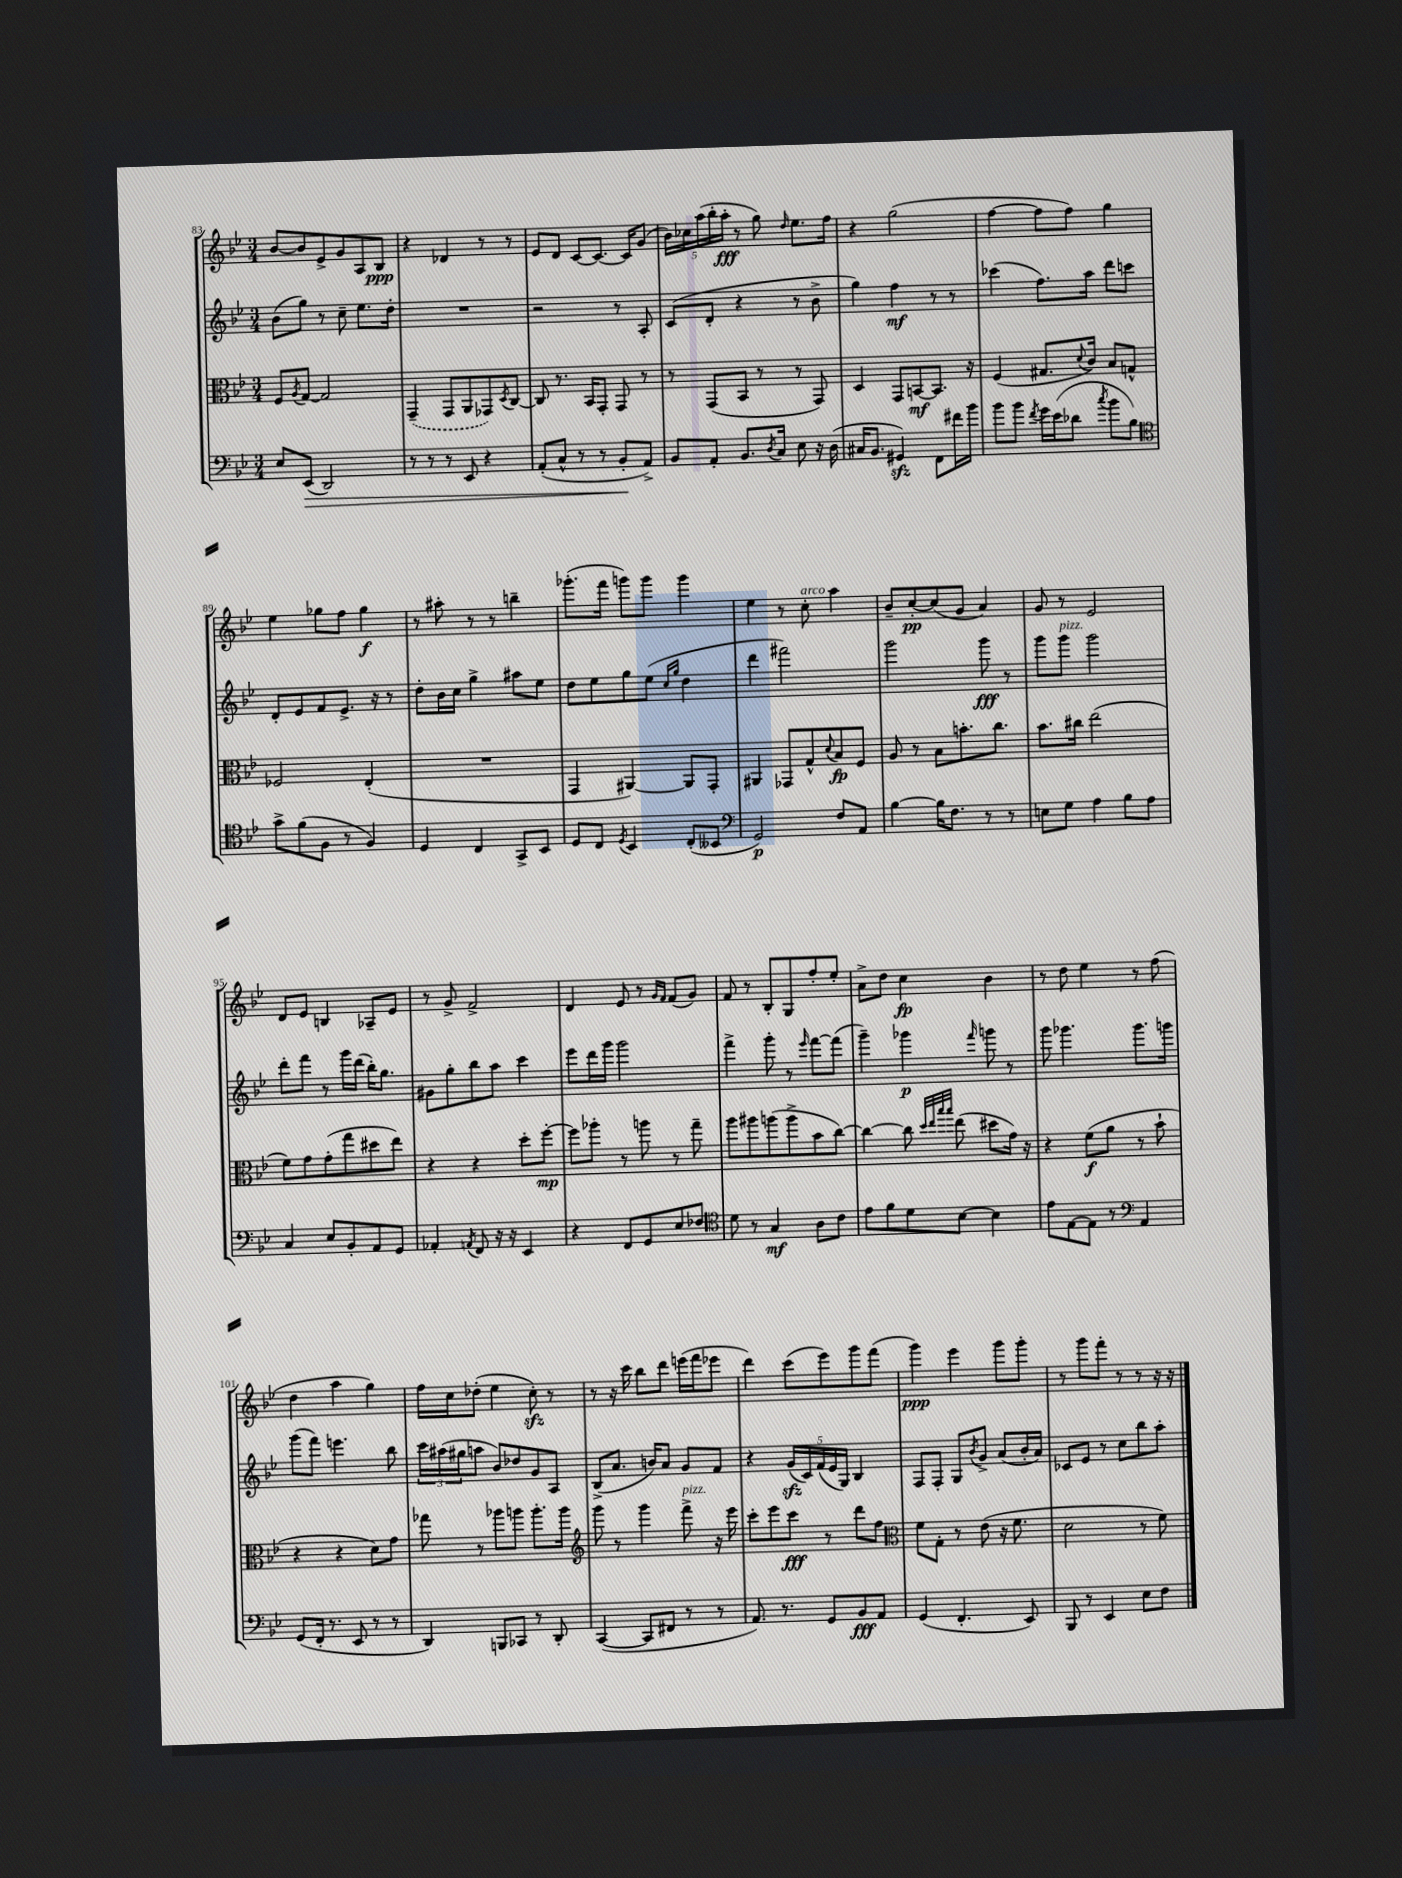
<<
\new StaffGroup <<
\new Staff = "s0" {
    \clef treble \key bes \major \numericTimeSignature \time 3/4
    bes'8~ bes'8 ees'8-> g'8 a8 bes8\ppp |
    r4 des'4 r8 r8 |
    ees'8 d'8 c'8~ c'8.~ c'16 g'8( |
    \tuplet 5/4 { bes'16) ces''16 a''16( bes''16-. a''16-.\fff } r8 g''8) \grace { d''16 } ees''8. f''16 |
    r4 g''2( |
    f''4~ f''8 f''8) g''4 |
    ees''4 ges''8 f''8 ges''4\f |
    r8 ais''8-. r8 r8 b''4-- |
    ges'''8.-.( f'''16 g'''8) g'''8 g'''4 |
    ees''4 r8 c''8-.^\markup { \italic "arco" } a''4 |
    bes'8-- c''8~-.\pp c''8( g'8 a'4) |
    g'8 r8 ees'2 |
    d'8 ees'8 b4 aes8-- ees'8 |
    r8 g'8-> f'2-> |
    d'4 ees'8 r8 \grace { g'16 f'16 } f'8( g'8) |
    f'8 r8 bes8-. g8 f''8-. ees''8-. |
    a'8-> d''8 c''4\fp bes'4 |
    r8 d''8 ees''4 r8 f''8( |
    d''4 a''4 g''4) |
    f''16 c''16 des''8-.( ees''4 c''8-.\sfz) r8 |
    r8 r16 c'''16 bes''8 d'''8 e'''16( f'''16 ees'''8 |
    d'''4) c'''8( ees'''8) g'''8 f'''8( |
    g'''4\ppp) ees'''4 g'''8 g'''8-. |
    r8 g'''8 f'''8-. r8 r8 r16 r16 \bar "|." |
}
\new Staff = "s1" {
    \clef treble \key bes \major \numericTimeSignature \time 3/4
    bes'8( g''8) r8 c''8-- ees''8. d''16-. |
    R2. |
    r2 r8 a8-. |
    c'8( d'8-. r4 r8 bes'8-> |
    g''4) f''4\mf r8 r8 |
    ces'''4( f''8.) a''16 d'''8 c'''8 |
    d'8-. ees'8 f'8 ees'8.-> r16 r8 |
    d''8-. bes'16 c''16 g''4-> ais''8 ees''8 |
    d''8 ees''8 g''8 ees''8( \grace { c''16 g''16 } d''4 |
    d'''4 fis'''2) |
    g'''2 g'''8\fff r8 |
    g'''8 g'''8^\markup { \italic "pizz." } g'''2 |
    d'''8-. f'''8 r8 g'''16 d'''16( bes''16-.) g''8. |
    gis'8 g''8-. bes''8 a''8 c'''4 |
    ees'''8 d'''16 g'''16 g'''2 |
    f'''4-> g'''8-. r8 \grace { ees'''16 } f'''8~ f'''8( |
    g'''4--) ges'''4\p \grace { f'''16 } g'''8 r8 |
    g'''8 ges'''4. ges'''8. g'''16 |
    g'''8( f'''8) e'''4. bes''8 |
    \tuplet 3/2 { c'''16 ais''16( gis''16 } a''8 bes'8) des''8 g'8 a8 |
    bes8->( a'8. b'16) a'8 g'8 f'8 |
    r4 \tuplet 5/4 { g'16\sfz( c'16) f'16( ees'16 g16) } bes4 |
    f8 f8-. g8 \acciaccatura { bes'8 } g'8-> a'8( bes'16-. a'16) |
    ces'8 ees'8 r8 c''8 bes''8 a''8-. \bar "|." |
}
\new Staff = "s2" {
    \clef alto \key bes \major \numericTimeSignature \time 3/4
    f8 \acciaccatura { a8 } g8~ g2 |
    \once \slurDashed g,4--( g,8 a,8 ges,8) \acciaccatura { d8 } c8~ |
    c8 r8. bes,16 g,8-. g,8 r8 |
    r8 g,8( bes,8 r8 r8 g,8) |
    d4 g,8 b,8~\mf b,8. r16 |
    f4( gis8. \appoggiatura { d'8 } c'16) bes8 g8-^ |
    fes2 ees4-.( |
    R2. |
    g,4 ais,4~) ais,8 g,8-. |
    ais,4 ges,8 g8-^ \appoggiatura { d'8 } bes8\fp f8 |
    a8 r8 bes8 b'8.-. c''8. |
    bes'8. cis''16 ees''2( |
    f'8) g'8 g'8-.( g''8 dis''8 ees''8) |
    r4 r4 d''8-. f''8~-.\mp |
    f''8 aes''8-. r8 a''8 r8 g''8-- |
    a''8 ais''8 a''8( a''8-> bes'8 c''8~) |
    c''4~ c''8 \grace { d''32 ees''32 bes''32 bes''32 } ees''8( dis''8 g'16) r16 |
    r4 f'8\f( a'8 r8 bes'8-! |
    r4 r4 d'8) g'8 |
    ges''8 r8 aes''8 a''8 a''8.-. a''16 |
    \clef treble g'''8 r8 g'''4 f'''8->^\markup { \italic "pizz." } r16 ees'''16 |
    c'''8-. ees'''8 c'''8\fff r8 d'''8 f''8 |
    \clef alto f'8 g8-. r8 ees'8( r16 f'8. |
    d'2 r8 f'8) \bar "|." |
}
\new Staff = "s3" {
    \clef bass \key bes \major \numericTimeSignature \time 3/4
    ees8 ees,8\>( d,2) |
    r8 r8 r8 ees,8 r4 |
    a,8-.( c8-^ r8 r8 bes,8-.\! a,8->) |
    bes,8 a,8-. bes,8. \acciaccatura { d8 } c16 ees8 r16 d16( |
    cis16 bes,8. gis,4\sfz) f,8 fis'16 bes'16 |
    bes'8 bes'8 \acciaccatura { f'8 } g'16 ees'16( des'8 \acciaccatura { c''8 } bes'8 bes8) |
    \clef tenor g'8-> f'8( f8 r8 f4) |
    d4 c4 g,8-> bes,8 |
    d8 c8 \acciaccatura { d8 } bes,4 c8-.( beses,8 |
    \clef bass g,2\p) f8 a,8 |
    bes4~ bes16 f8. r8 r8 |
    e8 g8 a4 bes8 a8 |
    c4 ees8 bes,8-. a,8 g,8 |
    aes,4-. \acciaccatura { a,8 } f,8 r16 r16 ees,4 |
    r4 f,8 g,8 ees8 fes8 |
    \clef tenor d'8 r8 g4\mf a8 c'8 |
    ees'8 f'8 d'8 bes8~ bes4 |
    ees'8 ees8~ ees8 r8 \clef bass a,4 |
    g,8( f,16-. r8. ees,8 r8 r8 |
    d,4) b,,8 ces,8 r8 d,8-. |
    c,4~( c,8 fis,8 r8 r8 |
    a,8.) r8. g,8 bes,8\fff a,8 |
    g,4( f,4.-. ees,8) |
    bes,,8 r8 ees,4 ees8 f8 \bar "|." |
}
>>
>>
\layout { \context { \Score currentBarNumber = #83 } }
